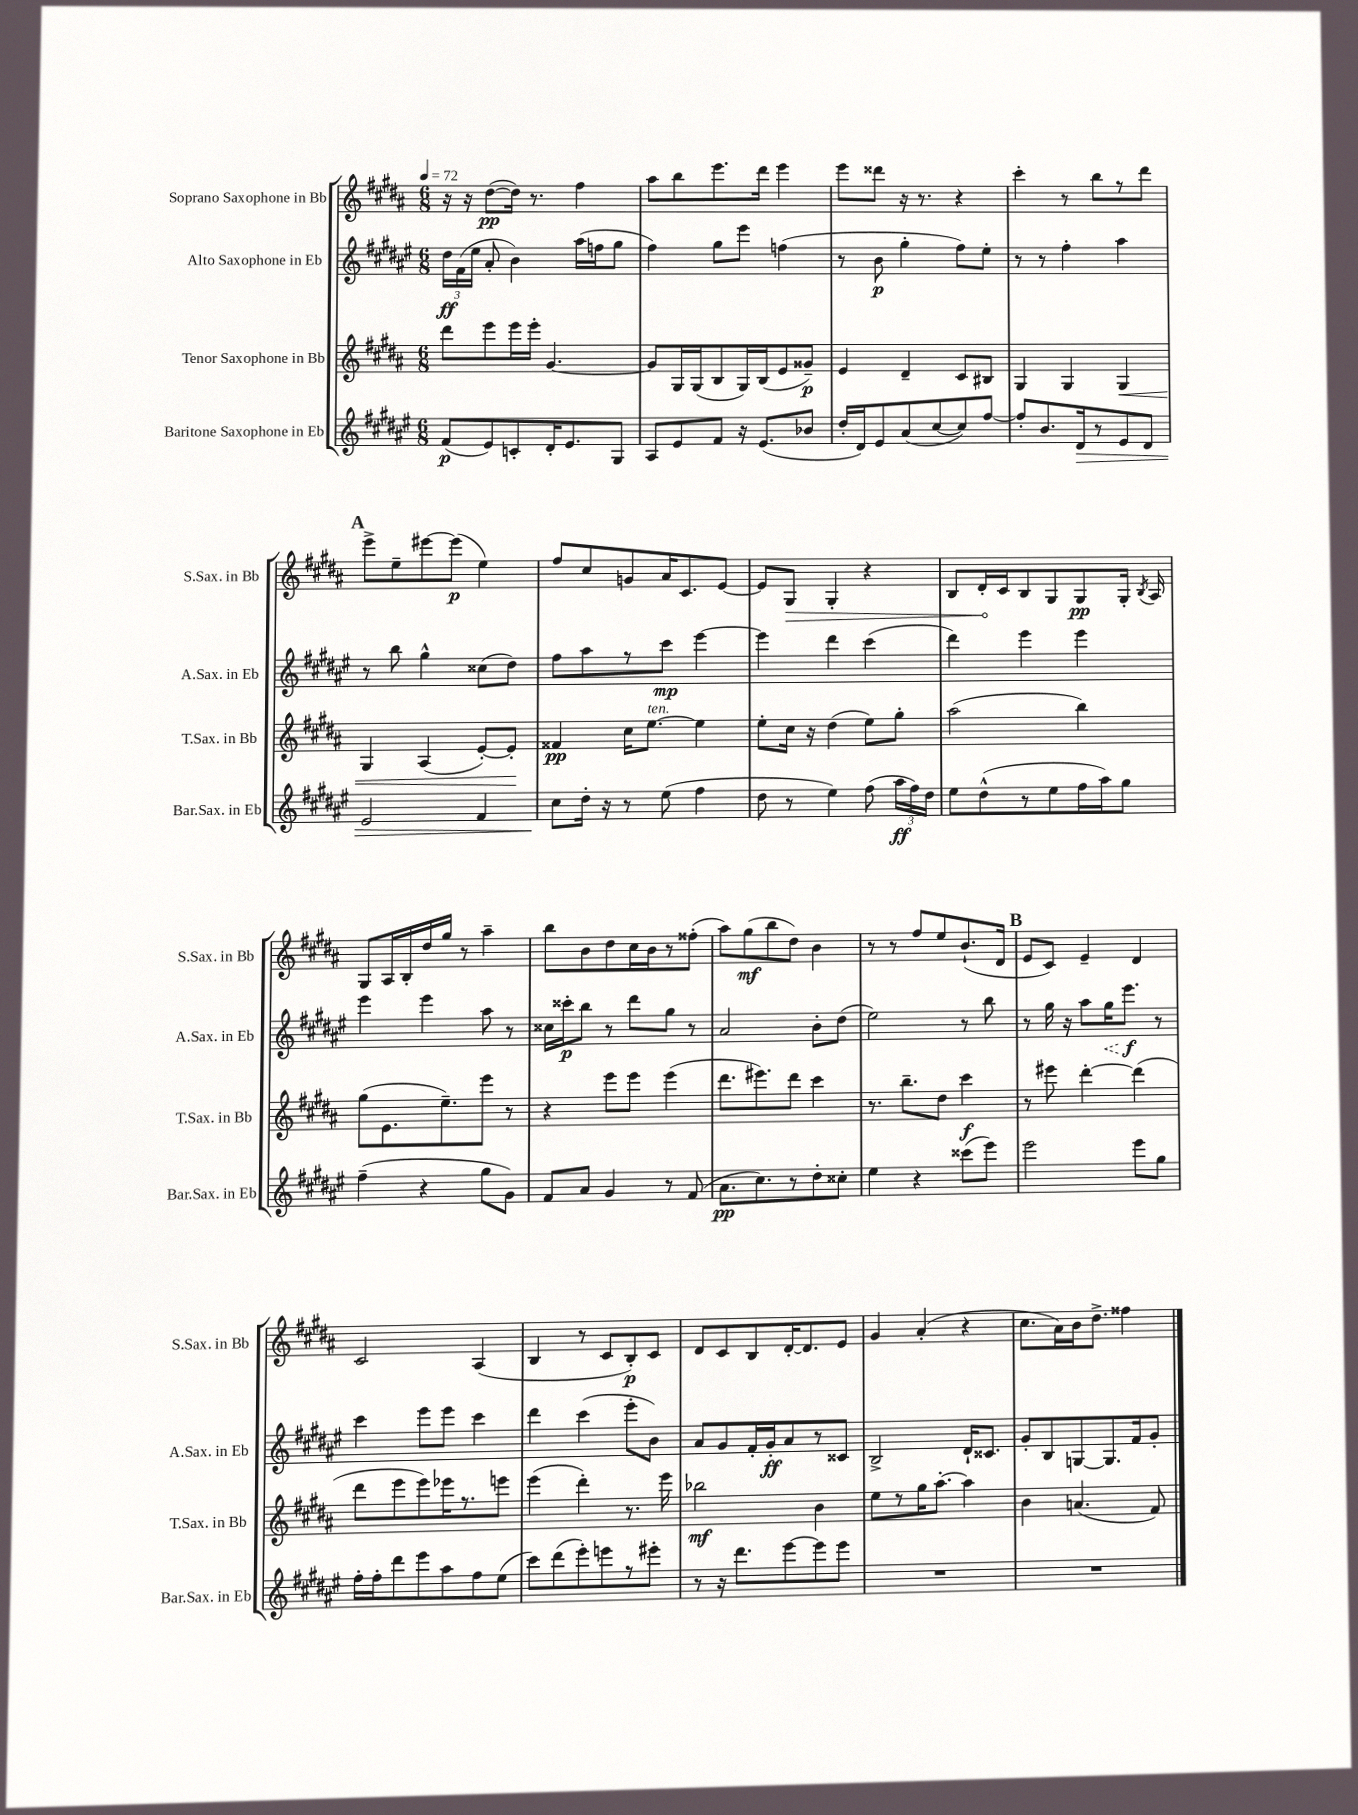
<<
\new StaffGroup <<
\new Staff = "s0" \with { instrumentName = "Soprano Saxophone in Bb" shortInstrumentName = "S.Sax. in Bb" } {
    \clef treble \key b \major \numericTimeSignature \time 6/8 \tempo 4 = 72
    \autoBeamOff r16 r16 dis''8[~\pp( dis''16]) r8. fis''4 |
    ais''8[ b''8 e'''8. dis'''16] e'''4 |
    e'''8[ disis'''8] r16 r8. r4 |
    cis'''4-. r8 b''8[ r8 dis'''8] |
    \mark \markup { \bold "A" } e'''8[-> e''8-- eis'''8~ eis'''8]\p( e''4) |
    fis''8[ cis''8 g'8 ais'16 cis'8. e'8]~ |
    e'8[ \once \override Hairpin.circled-tip = ##t gis8]\> gis4-. r4 |
    b8[ dis'16-.\! cis'16 b8 gis8 gis8\pp gis16]-. \acciaccatura { b8 } ais16 |
    gis8[ ais16 b16-. dis''16 gis''16] r8 ais''4-- |
    b''8[ b'8 dis''8 cis''16 b'16 r8 fisis''8]-.( |
    ais''8[) gis''8\mf( b''8 dis''8]) b'4 |
    r8 r8 fis''8[ e''8 b'8.-!( dis'16] |
    \mark \markup { \bold "B" } e'8[ cis'8]) e'4-- dis'4 |
    cis'2 ais4( |
    b4 r8 cis'8[ b8-.\p) cis'8] |
    dis'8[ cis'8 b8 dis'16~-. dis'8. e'8] |
    gis'4 ais'4-.( r4 |
    cis''8.[ ais'16) b'16 dis''8.]-> fisis''4 \bar "|." |
}
\new Staff = "s1" \with { instrumentName = "Alto Saxophone in Eb" shortInstrumentName = "A.Sax. in Eb" } {
    \clef treble \key fis \major \numericTimeSignature \time 6/8
    \autoBeamOff \tuplet 3/2 { dis''16[\ff fis'16( eis''16] } ais'8-. b'4) ais''16[( f''16 gis''8] |
    fis''4) gis''8[ eis'''8] f''4( |
    r8 b'8\p gis''4-. fis''8[) eis''8]-. |
    r8 r8 fis''4-. ais''4 |
    \mark \markup { \bold "A" } r8 b''8 gis''4-^ cisis''8[( dis''8]) |
    fis''8[ ais''8 r8 cis'''8]\mp eis'''4~ |
    eis'''4 dis'''4 cis'''4( |
    dis'''4) eis'''4 eis'''4 |
    eis'''4 eis'''4 ais''8 r8 |
    cisis''16[ cisis'''16-.\p b''8] r8 dis'''8[ gis''8] r8 |
    ais'2 b'8[-. dis''8]( |
    eis''2) r8 b''8 |
    \mark \markup { \bold "B" } r8 gis''16 r16 ais''8[ \once \override Hairpin.style = #'dashed-line gis''16\< eis'''8.]\f\! r8 |
    cis'''4 eis'''8[ eis'''8] cis'''4 |
    dis'''4 cis'''4( eis'''8[-. b'8]) |
    ais'8[ gis'8 fis'16-. gis'16-.\ff ais'8 r8 cisis'8] |
    b2-> dis'16[-! cisis'8.] |
    gis'8[-. b8 g8~ g8. fis'16 gis'8]-. \bar "|." |
}
\new Staff = "s2" \with { instrumentName = "Tenor Saxophone in Bb" shortInstrumentName = "T.Sax. in Bb" } {
    \clef treble \key b \major \numericTimeSignature \time 6/8
    \autoBeamOff dis'''8[ e'''8 e'''16 e'''16]-. gis'4.~ |
    gis'8[ gis16 gis16( b8 gis16) b16( e'8 gisis'8]--\p) |
    e'4 dis'4-- cis'8[ bis8] |
    gis4 gis4 gis4\< |
    \mark \markup { \bold "A" } gis4 ais4( e'8[~-.) e'8]-.\! |
    fisis'4\pp cis''16[ e''8.]~^\markup { \italic "ten." } e''4 |
    e''8[-. cis''16] r16 dis''4( e''8[) gis''8]-. |
    ais''2( b''4) |
    gis''8[( e'8. e''8.--) e'''8] r8 |
    r4 e'''8[ e'''8] e'''4( |
    dis'''8.[ eis'''8.) dis'''8] cis'''4 |
    r8. b''8.[-- dis''8] cis'''4\f |
    \mark \markup { \bold "B" } r8 eis'''8 dis'''4~-. dis'''4( |
    dis'''8[ e'''8 e'''8) ees'''16 r8. e'''8] |
    e'''4( dis'''4-.) r8. e'''16 |
    bes''2\mf b'4 |
    e''8[ r8 gis''16 ais''8.]~-. ais''4 |
    b'4 a'4.( fis'8) \bar "|." |
}
\new Staff = "s3" \with { instrumentName = "Baritone Saxophone in Eb" shortInstrumentName = "Bar.Sax. in Eb" } {
    \clef treble \key fis \major \numericTimeSignature \time 6/8
    \autoBeamOff fis'8[\p( eis'8) c'8-. dis'16-. eis'8. gis8] |
    ais8[ eis'8 fis'8] r16 eis'8.[( bes'8] |
    dis''16[-. dis'16) eis'8 ais'8( cis''8~ cis''8) fis''8]~ |
    fis''8[-. b'8. dis'16\> r8 eis'8 dis'8] |
    \mark \markup { \bold "A" } eis'2 fis'4 |
    cis''8[\! dis''16]-. r16 r8 eis''8( fis''4 |
    dis''8 r8 eis''4) fis''8( \tuplet 3/2 { ais''16[\ff fis''16) dis''16] } |
    eis''8[ dis''8-^( r8 eis''8 fis''16 ais''16) gis''8] |
    fis''4--( r4 gis''8[ gis'8]) |
    fis'8[ ais'8] gis'4 r8 fis'8( |
    ais'8.[\pp cis''8.) r8 dis''8-. cisis''8]-. |
    eis''4 r4 cisis'''8[( eis'''8]) |
    \mark \markup { \bold "B" } eis'''2 eis'''8[ gis''8] |
    fis''16[-. fis''16-. dis'''8 eis'''8 ais''8 fis''8 eis''8]( |
    cis'''8[) dis'''8( eis'''8-.) e'''8 r8 eis'''8]-. |
    r8 r16 dis'''8.[ eis'''8~ eis'''8 eis'''8] |
    R2. |
    R2. \bar "|." |
}
>>
>>
\layout { \context { \Score \remove "Bar_number_engraver" } }
